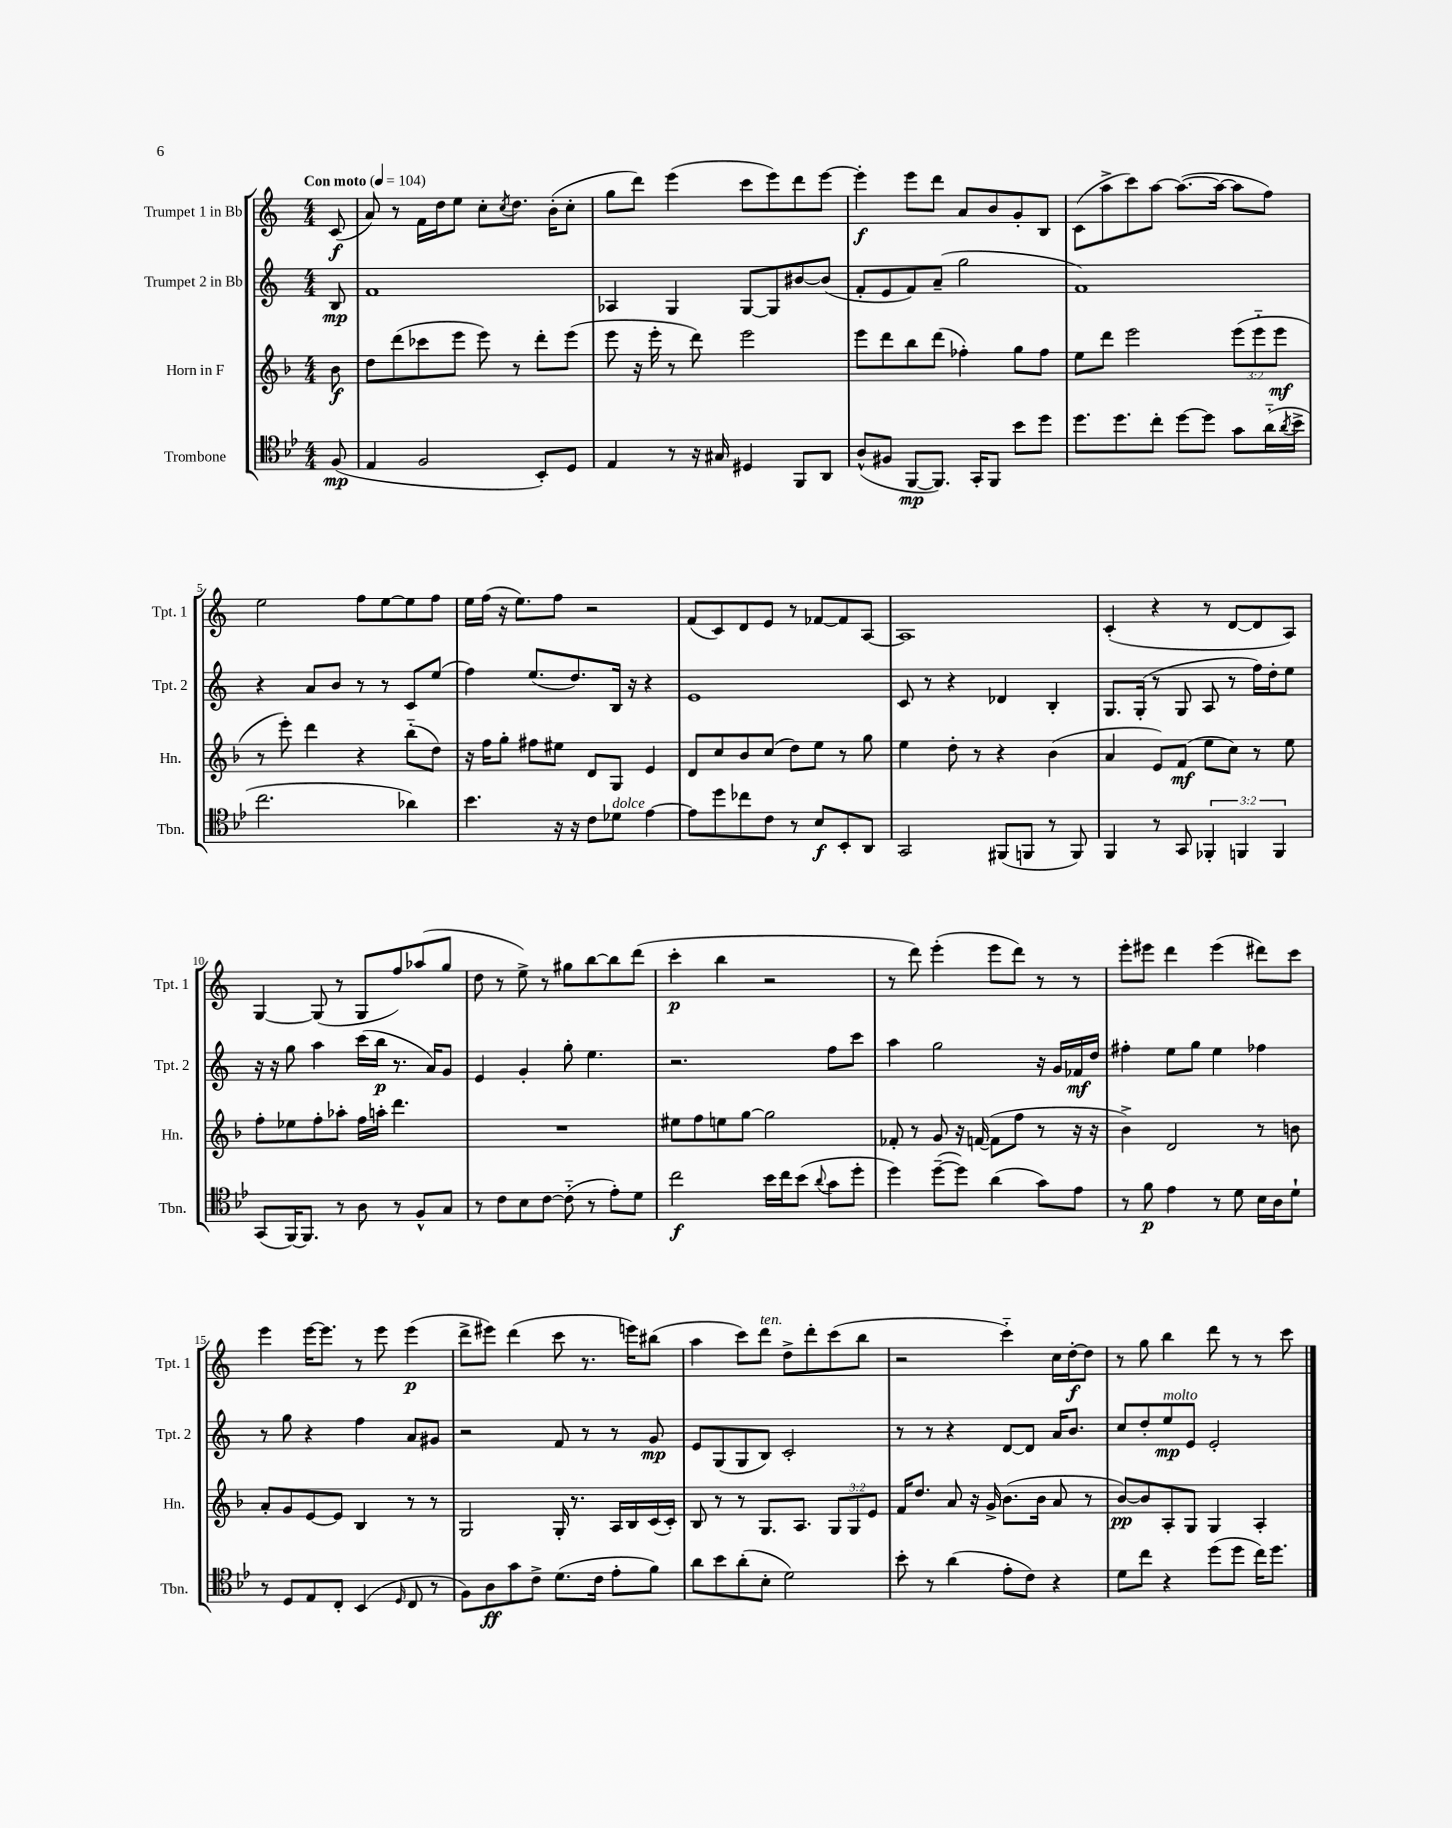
<<
\new StaffGroup <<
\new Staff = "s0" \with { instrumentName = "Trumpet 1 in Bb" shortInstrumentName = "Tpt. 1" } {
    \clef treble \key c \major \numericTimeSignature \time 4/4 \partial 8 \tempo "Con moto" 4 = 104
    c'8\f( |
    a'8) r8 f'16 d''16 e''8 c''8-. \acciaccatura { c''8 } d''8. b'16-.( c''8-. |
    g''8 d'''8) e'''4( c'''8 e'''8) d'''8 e'''8~ |
    e'''4-.\f e'''8 d'''8 a'8 b'8 g'8-. b8 |
    c'8( a''8-> c'''8) a''8~ a''8.~( a''16~ a''8 f''8) |
    e''2 f''8 e''8~ e''8 f''8 |
    e''16 f''16( r16 e''8.) f''8 r2 |
    f'8( c'8) d'8 e'8 r8 fes'8~ fes'8 a8~ |
    a1 |
    c'4-.( r4 r8 d'8~ d'8 a8) |
    g4~ g8( r8 g8 f''8) aes''8( g''8 |
    d''8 r8 e''8->) r8 gis''8 b''8~ b''8 d'''8( |
    c'''4-.\p b''4 r2 |
    r8 d'''8) e'''4-.( e'''8 d'''8) r8 r8 |
    e'''8-. eis'''8 d'''4 eis'''4( dis'''8) c'''8 |
    e'''4 e'''16~ e'''8. r8 e'''8 e'''4\p( |
    d'''8-> eis'''8) d'''4( c'''8 r8. e'''16) bis''8( |
    a''4 c'''8) d'''8^\markup { \italic "ten." } d''8-> d'''8-. c'''8( b''8 |
    r2 c'''4-_) c''16 d''16~-.\f d''8 |
    r8 g''8 b''4 d'''8 r8 r8 c'''8 \bar "|." |
}
\new Staff = "s1" \with { instrumentName = "Trumpet 2 in Bb" shortInstrumentName = "Tpt. 2" } {
    \clef treble \key c \major \numericTimeSignature \time 4/4 \partial 8
    b8\mp |
    f'1 |
    aes4 g4 g8~ g8 bis'8~ bis'8( |
    f'8-. e'8 f'8) a'8--( g''2 |
    f'1) |
    r4 a'8 b'8 r8 r8 c'8 e''8( |
    f''4) e''8.( d''8.) b16 r16 r4 |
    e'1 |
    c'8 r8 r4 des'4 b4-. |
    g8. g16-.( r8 g8 a8 r8 f''16) d''16-. e''8 |
    r16 r16 g''8 a''4 c'''16( b''16\p r8. a'16) g'8 |
    e'4 g'4-. g''8-. e''4. |
    r2. f''8 c'''8 |
    a''4 g''2 r16 g'16 fes'16\mf d''16 |
    fis''4-. e''8 g''8 e''4 fes''4 |
    r8 g''8 r4 f''4 a'8 gis'8 |
    r2 f'8 r8 r8 g'8\mp |
    e'8 g8( g8 b8) c'2-. |
    r8 r8 r4 d'8~ d'8 a'16 b'8. |
    c''8 d''8-. e''8\mp^\markup { \italic "molto" } e'8 e'2-. \bar "|." |
}
\new Staff = "s2" \with { instrumentName = "Horn in F" shortInstrumentName = "Hn." } {
    \clef treble \key f \major \numericTimeSignature \time 4/4 \override Staff.TupletNumber.text = #tuplet-number::calc-fraction-text \partial 8
    bes'8\f |
    d''8 d'''8( ces'''8 e'''8 e'''8) r8 d'''8-. e'''8( |
    e'''8 r16 e'''16-. r8 d'''8) e'''2 |
    e'''8 d'''8 bes''8 d'''8( fes''4-.) g''8 fes''8 |
    e''8 d'''8 e'''2 \tuplet 3/2 { e'''8( e'''8-_ e'''8\mf } |
    r8 e'''8-.) d'''4 r4 bes''8-_( d''8) |
    r16 f''16 g''8-. fis''8 eis''8 d'8 g8 e'4 |
    d'8 c''8 bes'8 c''8( d''8) e''8 r8 g''8 |
    e''4 d''8-. r8 r4 bes'4( |
    a'4 e'8) f'8\mf( e''8 c''8) r8 e''8 |
    f''8-. ees''8 f''8-. aes''8-. f''16 a''16-. d'''4. |
    R1 |
    eis''8 f''8 e''8 g''8~ g''2 |
    fes'8-. r8 g'8 r16 f'16~( f'8 f''8 r8 r16 r16 |
    bes'4->) d'2 r8 b'8 |
    a'8-. g'8 e'8~ e'8 bes4 r8 r8 |
    g2 g16-. r8. a16 bes16 c'16( c'16-.) |
    bes8 r8 r8 g8. a8. \tuplet 3/2 { g8 g8 e'8 } |
    f'16 d''8. a'8 r16 g'16-> bes'8.( bes'16 a'8 r8 |
    bes'8~\pp) bes'8 a8-. g8 g4 a4-. \bar "|." |
}
\new Staff = "s3" \with { instrumentName = "Trombone" shortInstrumentName = "Tbn." } {
    \clef tenor \key bes \major \numericTimeSignature \time 4/4 \override Staff.TupletNumber.text = #tuplet-number::calc-fraction-text \partial 8
    f8\mp( |
    ees4 f2 bes,8-.) d8 |
    ees4 r8 r16 gis16 dis4 f,8 a,8 |
    a8-^( fis8 f,8~\mp f,8.) g,16-. f,8 bes'8 d''8 |
    d''8. d''8. c''8-. d''8~ d''8 g'8 a'16-_( \acciaccatura { a'8 } bes'16-> |
    c''2. aes'4) |
    bes'4. r16 r16 c'8 des'8^\markup { \italic "dolce" } ees'4~ |
    ees'8 d''8 ces''8 c'8 r8 bes8\f bes,8-. a,8 |
    g,2 fis,8( f,8 r8 f,8) |
    f,4 r8 g,8 \tuplet 3/2 { fes,4-. f,4 f,4 } |
    g,8( f,16~) f,8. r8 a8 r8 f8-^ g8 |
    r8 c'8 bes8 c'8~ c'8-_( r8 ees'8-.) d'8 |
    c''2\f bes'16 c''16 bes'8( \appoggiatura { a'8 } g'8 d''8-. |
    d''4) d''8~--( d''8) a'4( g'8) ees'8 |
    r8 f'8\p ees'4 r8 d'8 bes16 a16 d'8-! |
    r8 d8 ees8 c8-. bes,4( \grace { d16 } c8 r8 |
    f8) a8\ff g'8 c'8-> d'8.( c'16 ees'8-. f'8) |
    a'8 bes'8 a'8-.( bes8-. d'2) |
    bes'8-. r8 a'4( ees'8-. c'8) r4 |
    d'8 c''8 r4 d''8( d''8 c''16) d''8. \bar "|." |
}
>>
>>
